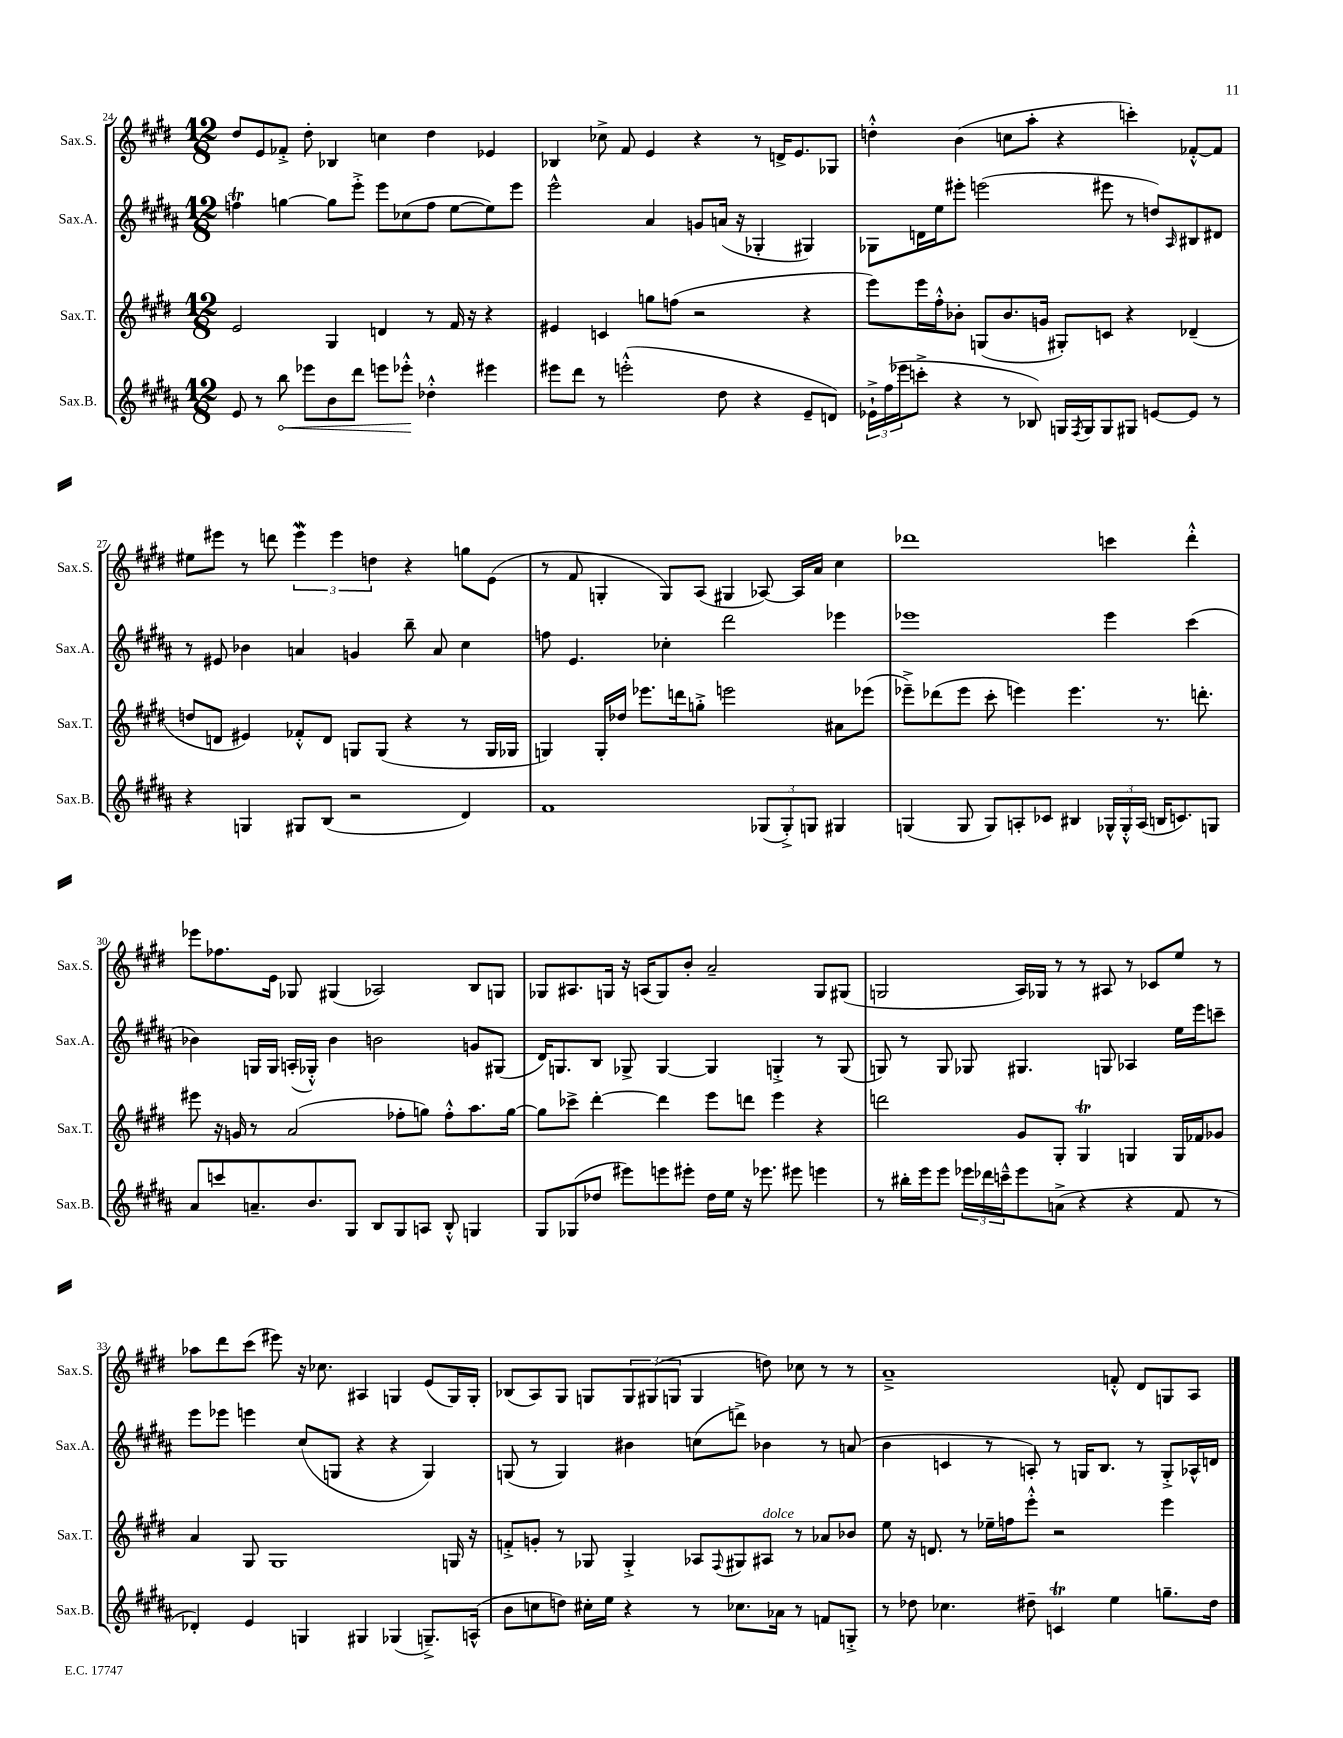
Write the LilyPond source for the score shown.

<<
\new StaffGroup <<
\new Staff = "s0" \with { instrumentName = "Sax.S." shortInstrumentName = "Sax.S." } {
    \clef treble \key e \major \numericTimeSignature \time 12/8
    dis''8 e'8 fes'8-.-> dis''8-. bes4 c''4 dis''4 ees'4 |
    bes4 ces''8-> fis'8 e'4 r4 r8 d'16-> e'8. ges8 |
    d''4-.-^ b'4( c''8 a''8-. r4 c'''4-.) fes'8~-.-^ fes'8 |
    eis''8 eis'''8 r8 d'''8 \tuplet 3/2 { eis'''4\mordent eis'''4 d''4 } r4 g''8 e'8( |
    r8 fis'8 g4-. g8) a8( gis4 aes8~) aes16 a'16 cis''4 |
    des'''1 c'''4 des'''4-.-^ |
    ees'''8 fes''8. e'16 ges8 gis4( aes2) b8 g8 |
    ges8 ais8. g16 r16 a16( g8) b'8-. a'2-- g8 gis8( |
    g2 a16) ges16 r8 r8 ais8 r8 ces'8 e''8 r8 |
    aes''8 dis'''8 cis'''8( eis'''8) r16 ces''8. ais4 g4 e'8( g16) g16-. |
    bes8( a8) gis8 g8 \tuplet 3/2 { g8 gis8( g8 } g4 d''8) ces''8 r8 r8 |
    a'1---> f'8-.-^ dis'8 g8 a8 \bar "|." |
}
\new Staff = "s1" \with { instrumentName = "Sax.A." shortInstrumentName = "Sax.A." } {
    \clef treble \key b \major \numericTimeSignature \time 12/8
    f''4\trill g''4~ g''8 e'''8-.-> e'''8 ces''8( f''8 e''8~ e''8) e'''8 |
    e'''2-^ ais'4 g'8 a'16( r16 ges4-. gis4) |
    ges8 d'16 e''16 eis'''8-. e'''2( eis'''8 r8 d''8) \grace { ais16 } bis8 dis'8 |
    r8 eis'8 bes'4 a'4 g'4 b''8-- a'8 cis''4 |
    f''8 e'4. ces''4-. dis'''2 ees'''4 |
    ees'''1 ees'''4 cis'''4( |
    bes'4) g16 g16 a16-.( ges16-.-^) bes'4 b'2 g'8 gis8( |
    dis'16) g8. b8 ges8-> ges4~ ges4 g4-.-> r8 g8( |
    g8) r8 g8 ges8 gis4. g8 aes4 e''16 e'''16 c'''8-- |
    e'''8 ees'''8 e'''4 cis''8( g8 r4 r4 g4) |
    g8( r8 g4) bis'4 c''8( d'''8->) bes'4 r8 a'8( |
    b'4 c'4 r8 a8-.) r8 g16 b8. r8 g8-.-> aes16-^ d'16 \bar "|." |
}
\new Staff = "s2" \with { instrumentName = "Sax.T." shortInstrumentName = "Sax.T." } {
    \clef treble \key e \major \numericTimeSignature \time 12/8
    e'2 gis4 d'4 r8 fis'16 r16 r4 |
    eis'4 c'4 g''8 f''8( r2 r4 |
    e'''8) e'''16 fis''16-.-^ bes'8-. g8( bes'8. g'16 gis8-.) c'8 r4 des'4--( |
    d''8 d'8 eis'4) fes'8-.-^ d'8 g8 g8( r4 r8 g16 ges16 |
    g4) g16-. des''16 ees'''8. d'''16 g''8-.-> e'''2 ais'8 ees'''8( |
    ees'''8--->) des'''8( ees'''8 cis'''8-. e'''4) e'''4. r8. d'''8.-. |
    eis'''8 r16 g'16 r8 a'2( fes''8-. g''8) fes''8-.-^ a''8. g''16~ |
    g''8 ces'''8-> dis'''4~-. dis'''4 e'''8 d'''8 e'''4 r4 |
    d'''2 gis'8 gis8-. gis4\trill g4 g16 fes'16 ges'8 |
    a'4 gis8 gis1 g16 r16 |
    f'8-.-> g'8-. r8 ges8 ges4-.-> aes8 \appoggiatura { fis8 } gis8 ais8^\markup { \italic "dolce" } r8 aes'8 bes'8 |
    e''8 r16 d'8. r8 ees''16-- f''16 e'''8-.-^ r2 e'''4 \bar "|." |
}
\new Staff = "s3" \with { instrumentName = "Sax.B." shortInstrumentName = "Sax.B." } {
    \clef treble \key b \major \numericTimeSignature \time 12/8
    e'8 r8 \once \override Hairpin.circled-tip = ##t b''8\< ees'''8 b'8 dis'''8 e'''8 ees'''8-.-^\! des''4-.-^ eis'''4 |
    eis'''8 dis'''8 r8 e'''2-.-^( dis''8 r4 e'8-- d'8) |
    \tuplet 3/2 { ees'16-!-> fis''16( ees'''16 } c'''8-.-> r4 r8 bes8) g16 \acciaccatura { fis8 } g16 g8 gis8 e'8~ e'8 r8 |
    r4 g4 gis8 b8( r2 dis'4) |
    fis'1 \tuplet 3/2 { ges8( ges8-.->) g8 } gis4 |
    g4( g8 g8) a8-. ces'8 bis4 \tuplet 3/2 { ges16-^ ges16-.-^ a16( } b16 c'8.) g8 |
    ais'8 c'''8 a'8.-- b'8. gis8 b8 gis8 a8 b8-.-^ g4 |
    gis8 ges8( des''8 eis'''8) e'''8 eis'''8-. des''16 e''16 r16 ees'''8. eis'''8 e'''4 |
    r8 bis''16-. e'''16 e'''8 \tuplet 3/2 { ees'''16 des'''16 c'''16---^ } ees'''8 a'8->( r4 r4 fis'8 r8 |
    des'4-.) e'4 g4 gis4 ges4( g8.--->) a16-^( |
    b'8 c''8 d''8) cis''16-. e''16 r4 r8 ces''8. aes'16 r8 f'8 g8-.-> |
    r8 des''8 ces''4. dis''8-- c'4\trill e''4 g''8.-- dis''16 \bar "|." |
}
>>
>>
\layout { \context { \Score currentBarNumber = #24 } }
